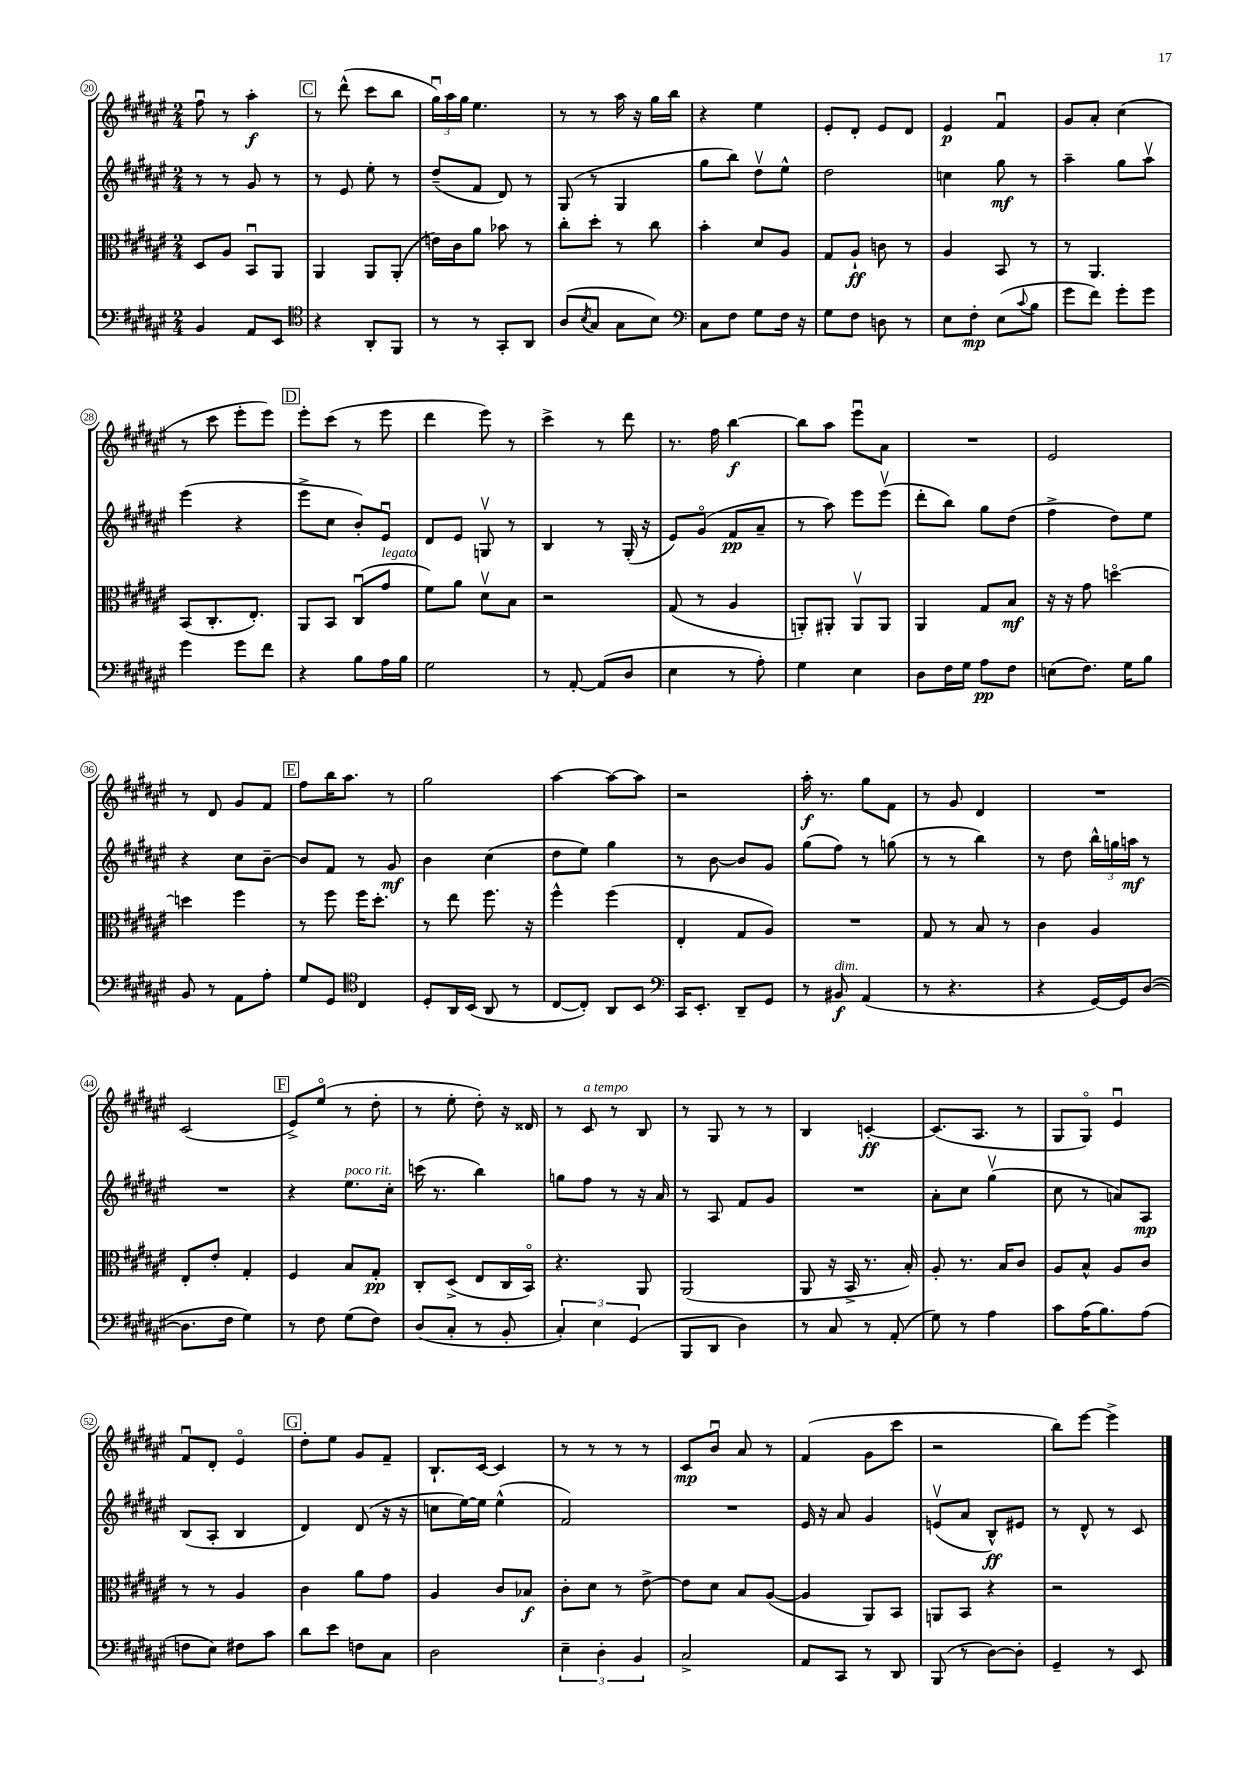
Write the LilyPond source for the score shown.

<<
\new StaffGroup <<
\new Staff = "s0" {
    \clef treble \key fis \major \numericTimeSignature \time 2/4
    fis''8\downbow r8 ais''4-.\f |
    \mark \markup { \box "C" } r8 dis'''8-^( cis'''8 b''8 |
    \tuplet 3/2 { gis''16\downbow) ais''16 gis''16 } eis''4. |
    r8 r8 ais''16 r16 gis''16 b''16 |
    r4 eis''4 |
    eis'8-. dis'8-. eis'8 dis'8 |
    eis'4\p fis'4\downbow |
    gis'8 ais'8-. cis''4( |
    r8 cis'''8 eis'''8-. eis'''8) |
    \mark \markup { \box "D" } eis'''8-. cis'''8( r8 eis'''8 |
    dis'''4 eis'''8) r8 |
    cis'''4-> r8 dis'''8 |
    r8. fis''16 b''4~\f |
    b''8 ais''8 eis'''8\downbow ais'8 |
    R2 |
    eis'2 |
    r8 dis'8 gis'8 fis'8 |
    \mark \markup { \box "E" } fis''8 b''16 ais''8. r8 |
    gis''2 |
    ais''4~ ais''8~ ais''8 |
    r2 |
    ais''16-.\f r8. gis''8 fis'8 |
    r8 gis'8 dis'4 |
    R2 |
    cis'2( |
    \mark \markup { \box "F" } eis'8->) eis''8\flageolet( r8 dis''8-. |
    r8 eis''8-. dis''8-.) r16 disis'16 |
    r8 cis'8^\markup { \italic "a tempo" } r8 b8 |
    r8 gis8 r8 r8 |
    b4 c'4~-.\ff |
    c'8.( ais8. r8 |
    gis8 gis8\flageolet) eis'4\downbow |
    fis'8\downbow dis'8-. eis'4\flageolet |
    \mark \markup { \box "G" } dis''8-. eis''8 gis'8 fis'8-- |
    b8.-! cis'16~ cis'4 |
    r8 r8 r8 r8 |
    cis'8\mp b'8\downbow ais'8 r8 |
    fis'4( gis'8 cis'''8 |
    r2 |
    b''8) eis'''8~ eis'''4-> \bar "|." |
}
\new Staff = "s1" {
    \clef treble \key fis \major \numericTimeSignature \time 2/4
    r8 r8 gis'8 r8 |
    \mark \markup { \box "C" } r8 eis'8 eis''8-. r8 |
    dis''8--( fis'8 dis'8) r8 |
    gis8( r8 gis4 |
    gis''8 b''8) dis''8\upbow eis''8-^ |
    dis''2 |
    c''4 gis''8\mf r8 |
    ais''4-- gis''8 ais''8\upbow |
    eis'''4( r4 |
    \mark \markup { \box "D" } eis'''8-> cis''8 b'8-.) eis'8\downbow |
    dis'8 eis'8 g8\upbow r8 |
    b4 r8 gis16-.( r16 |
    eis'8) gis'8\flageolet( fis'8\pp ais'8-- |
    r8 ais''8) eis'''8 eis'''8\upbow( |
    dis'''8-. b''8) gis''8 dis''8( |
    fis''4-> dis''8) eis''8 |
    r4 cis''8 b'8~-- |
    \mark \markup { \box "E" } b'8 fis'8 r8 gis'8\mf |
    b'4 cis''4( |
    dis''8 eis''8) gis''4 |
    r8 b'8~ b'8 gis'8 |
    gis''8( fis''8) r8 g''8( |
    r8 r8 b''4) |
    r8 dis''8 \tuplet 3/2 { b''16-^ g''16 a''16\mf } r8 |
    R2 |
    \mark \markup { \box "F" } r4 eis''8.^\markup { \italic "poco rit." } cis''16-. |
    c'''16( r8. b''4) |
    g''8 fis''8 r8 r16 ais'16 |
    r8 ais8 fis'8 gis'8 |
    R2 |
    ais'8-. cis''8 gis''4\upbow( |
    cis''8 r8 a'8) ais8\mp |
    b8( ais8-. b4 |
    \mark \markup { \box "G" } dis'4) dis'8( r16 r16 |
    c''8 eis''16~) eis''16 eis''4-^( |
    fis'2) |
    R2 |
    eis'16 r16 ais'8 gis'4 |
    e'8\upbow( ais'8 b8-^\ff) eis'8 |
    r8 dis'8-^ r8 cis'8 \bar "|." |
}
\new Staff = "s2" {
    \clef alto \key fis \major \numericTimeSignature \time 2/4
    dis8 ais8 b,8\downbow ais,8 |
    \mark \markup { \box "C" } ais,4 ais,8 ais,8-.( |
    e'16) cis'16 ais'8 bes'8 r8 |
    cis''8-. dis''8-. r8 cis''8 |
    b'4-. dis'8 ais8 |
    gis8 ais8-!\ff c'8 r8 |
    ais4 b,8 r8 |
    r8 ais,4. |
    b,8( cis8.-. eis8.-.) |
    \mark \markup { \box "D" } ais,8 b,8 cis8\downbow( gis'8^\markup { \italic "legato" } |
    fis'8) ais'8 dis'8\upbow b8 |
    r2 |
    gis8( r8 ais4 |
    a,8-.) ais,8-. ais,8\upbow ais,8 |
    ais,4 gis8 b8\mf |
    r16 r16 gis'8 d''4~\flageolet |
    d''4 fis''4 |
    \mark \markup { \box "E" } r8 fis''8 fis''16 dis''8.-. |
    r8 eis''8 fis''8. r16 |
    fis''4-^ fis''4( |
    eis4-. gis8 ais8) |
    R2 |
    gis8 r8 b8 r8 |
    cis'4 ais4 |
    eis8-. eis'8-. gis4-. |
    \mark \markup { \box "F" } fis4 b8 gis8-.\pp |
    cis8-. dis8->( eis8 cis16 b,16\flageolet) |
    r4. ais,8 |
    ais,2( |
    ais,8 r16 b,16-> r8. b16-.) |
    ais8-. r8. b16 cis'8 |
    ais8 b8-^ ais8 cis'8 |
    r8 r8 ais4 |
    \mark \markup { \box "G" } cis'4 ais'8 gis'8 |
    ais4 cis'8 bes8\f |
    cis'8-. dis'8 r8 eis'8~-> |
    eis'8 dis'8 b8 ais8~( |
    ais4 ais,8) b,8 |
    a,8 b,8 r4 |
    r2 \bar "|." |
}
\new Staff = "s3" {
    \clef bass \key fis \major \numericTimeSignature \time 2/4
    b,4 ais,8 eis,8 |
    \mark \markup { \box "C" } \clef tenor r4 ais,8-. fis,8 |
    r8 r8 gis,8-. ais,8 |
    ais8( \acciaccatura { b8 } gis8 gis8 b8) |
    \clef bass cis8 fis8 gis8 fis16 r16 |
    gis8 fis8 d8 r8 |
    eis8 fis8-.\mp eis8( \appoggiatura { cis'8 } b8 |
    gis'8 fis'8) gis'8-. gis'8 |
    gis'4 gis'8 fis'8 |
    \mark \markup { \box "D" } r4 b8 ais16 b16 |
    gis2 |
    r8 ais,8~-. ais,8( dis8 |
    eis4 r8 ais8-.) |
    gis4 eis4 |
    dis8 fis16 gis16 ais8\pp fis8 |
    e8( fis8.) gis16 b8 |
    b,8 r8 ais,8 ais8-. |
    \mark \markup { \box "E" } gis8 gis,8 \clef tenor cis4 |
    dis8-. ais,16 b,16( ais,8 r8 |
    cis8~ cis8-.) ais,8 b,8 |
    \clef bass cis,16 eis,8.-. dis,8-- gis,8 |
    r8 bis,8\f^\markup { \italic "dim." } ais,4( |
    r8 r4. |
    r4 gis,16~) gis,16 dis8~( |
    dis8. fis16 gis4) |
    \mark \markup { \box "F" } r8 fis8 gis8( fis8) |
    dis8( cis8-. r8 b,8-. |
    \tuplet 3/2 { cis4-.) eis4 gis,4( } |
    b,,8 dis,8 dis4) |
    r8 cis8 r8 ais,8-.( |
    gis8) r8 ais4 |
    cis'8 ais16( b8.) ais8( |
    f8 eis8) fis8 cis'8 |
    \mark \markup { \box "G" } dis'8 eis'8 f8 cis8 |
    dis2 |
    \tuplet 3/2 { eis4-- dis4-. b,4 } |
    cis2-> |
    ais,8 cis,8 r8 dis,8 |
    b,,8( r8 dis8~) dis8-. |
    gis,4-- r8 eis,8 \bar "|." |
}
>>
>>
\layout { \context { \Score currentBarNumber = #20 \override BarNumber.stencil = #(make-stencil-circler 0.1 0.3 ly:text-interface::print) } }
